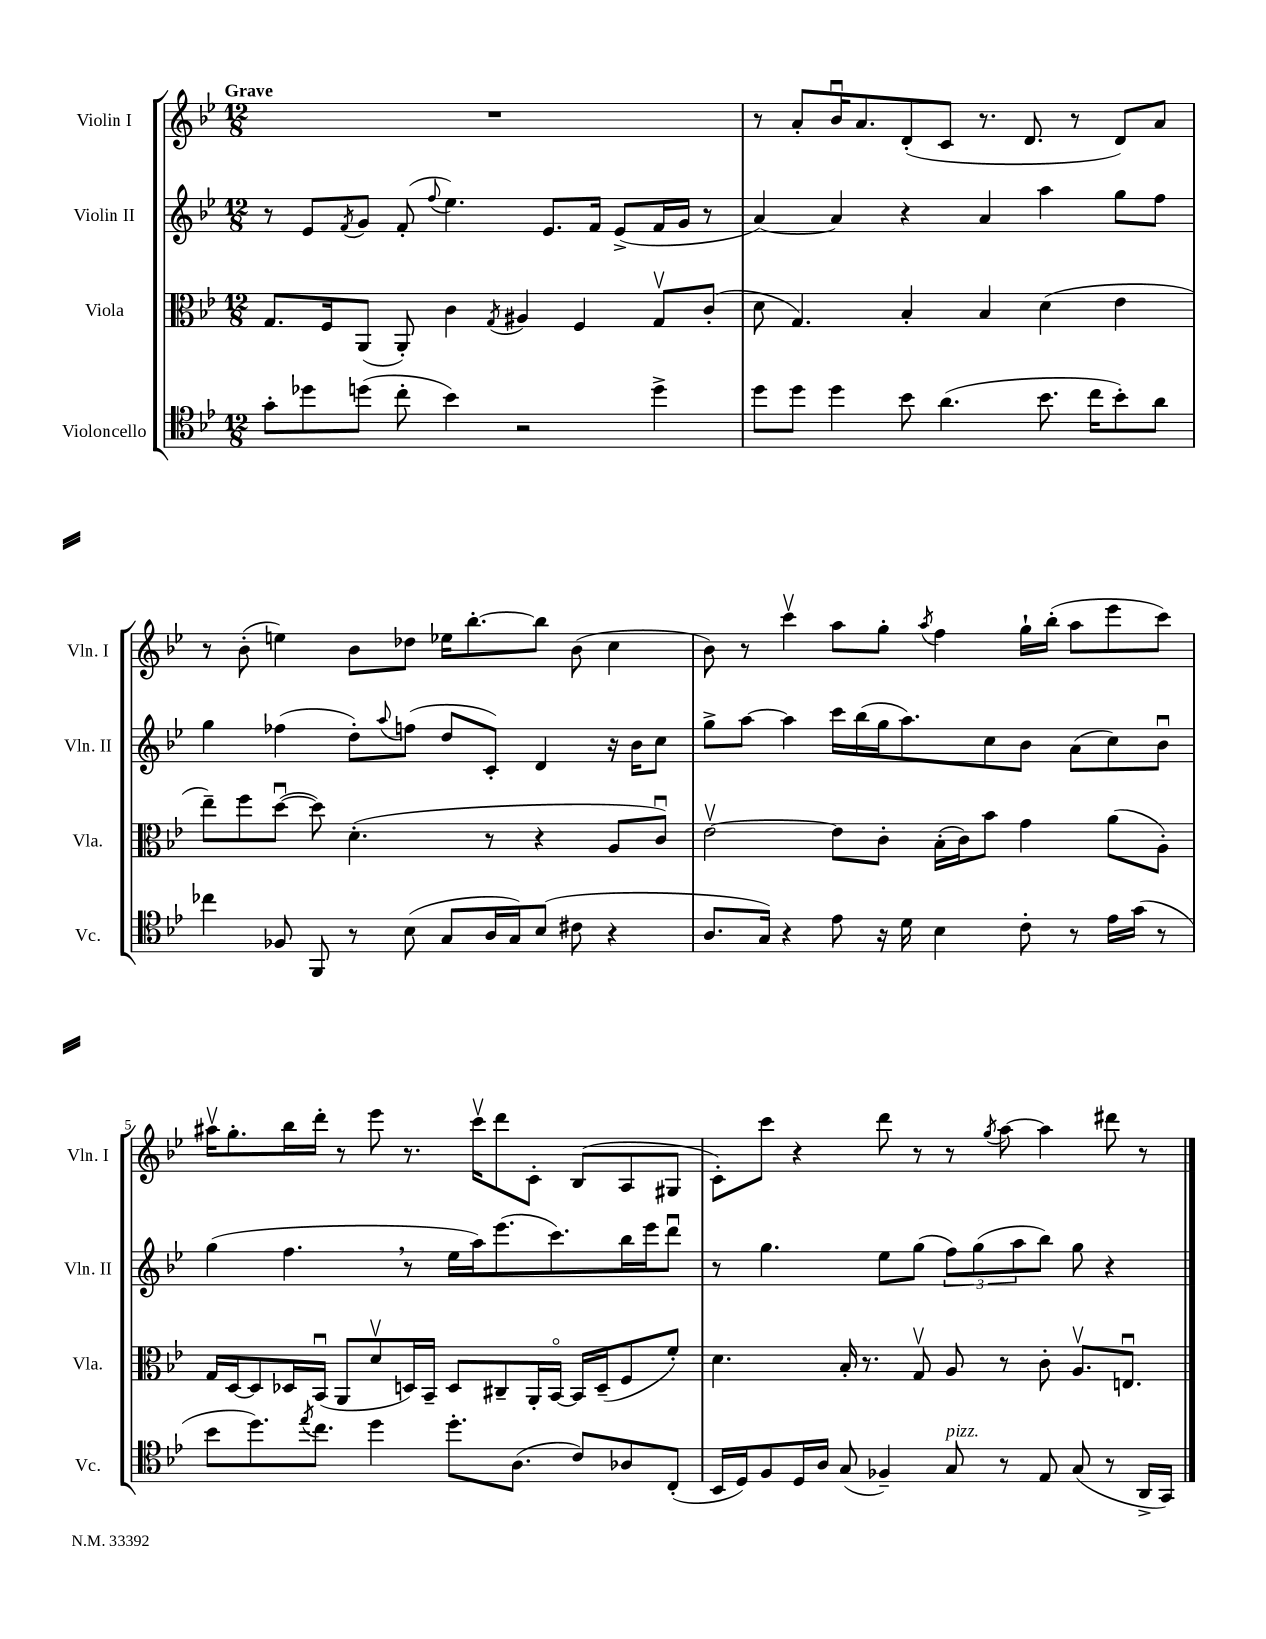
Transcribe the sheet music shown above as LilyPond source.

<<
\new StaffGroup <<
\new Staff = "s0" \with { instrumentName = "Violin I" shortInstrumentName = "Vln. I" } {
    \clef treble \key bes \major \numericTimeSignature \time 12/8 \tempo "Grave"
    R1. |
    r8 a'8-. bes'16\downbow a'8. d'8-.( c'8 r8. d'8. r8 d'8) a'8 |
    r8 bes'8-.( e''4) bes'8 des''8 ees''16 bes''8.~-. bes''8 bes'8( c''4 |
    bes'8) r8 c'''4\upbow a''8 g''8-. \acciaccatura { a''8 } f''4 g''16-! bes''16-.( a''8 ees'''8 c'''8) |
    ais''16\upbow g''8.-. bes''16 d'''16-. r8 ees'''8 r8. c'''16\upbow d'''8 c'8-. bes8( a8 gis8 |
    c'8-.) c'''8 r4 d'''8 r8 r8 \acciaccatura { g''8 } a''8~ a''4 dis'''8 r8 \bar "|." |
}
\new Staff = "s1" \with { instrumentName = "Violin II" shortInstrumentName = "Vln. II" } {
    \clef treble \key bes \major \numericTimeSignature \time 12/8
    r8 ees'8 \acciaccatura { f'8 } g'8 f'8-.( \appoggiatura { f''8 } ees''4.) ees'8. f'16 ees'8->( f'16 g'16 r8 |
    a'4~) a'4 r4 a'4 a''4 g''8 f''8 |
    g''4 fes''4( d''8-.) \appoggiatura { a''8 } f''8( d''8 c'8-.) d'4 r16 bes'16 c''8 |
    g''8-> a''8~ a''4 c'''16 bes''16( g''16 a''8.) c''8 bes'8 a'8( c''8) bes'8\downbow |
    g''4( f''4. \breathe r8 ees''16 a''16) ees'''8.( c'''8.) bes''16 ees'''16 d'''8\downbow |
    r8 g''4. ees''8 g''8( \tuplet 3/2 { f''8) g''8( a''8 } bes''8) g''8 r4 \bar "|." |
}
\new Staff = "s2" \with { instrumentName = "Viola" shortInstrumentName = "Vla." } {
    \clef alto \key bes \major \numericTimeSignature \time 12/8
    g8. f16 a,8( a,8-.) c'4 \acciaccatura { g8 } ais4 f4 g8\upbow c'8-.( |
    d'8 g4.) bes4-. bes4 d'4( ees'4 |
    ees''8--) f''8 d''8~\downbow( d''8) d'4.-.( r8 r4 a8 c'8\downbow) |
    ees'2~\upbow ees'8 c'8-. bes16-.( c'16) bes'8 g'4 a'8( a8-.) |
    g16 d16~ d8 des16 bes,16\downbow( a,8 d'8\upbow d16) bes,16-- d8 cis8-- a,16-. bes,16~\flageolet bes,16 d16--( f8 f'8-.) |
    d'4. bes16-. r8. g8\upbow a8 r8 c'8-. a8.\upbow e8.\downbow \bar "|." |
}
\new Staff = "s3" \with { instrumentName = "Violoncello" shortInstrumentName = "Vc." } {
    \clef tenor \key bes \major \numericTimeSignature \time 12/8
    g'8-. des''8 d''8( c''8-. bes'4) r2 d''4-> |
    d''8 d''8 d''4 bes'8 a'4.( bes'8. c''16 bes'8-.) a'8 |
    ces''4 fes8 f,8 r8 bes8( g8 a16 g16) bes8( cis'8 r4 |
    a8. g16) r4 ees'8 r16 d'16 bes4 c'8-. r8 ees'16 g'16( r8 |
    bes'8 d''8.) \acciaccatura { ees''8 } c''8. d''4 d''8.-. a8.( c'8) aes8 c8-.( |
    bes,16 d16) f8 d16 a16 g8( fes4--) g8^\markup { \italic "pizz." } r8 ees8 g8( r8 a,16-> g,16) \bar "|." |
}
>>
>>
\layout { \context { \Score \override BarNumber.break-visibility = ##(#f #t #t) barNumberVisibility = #(every-nth-bar-number-visible 5) } }
